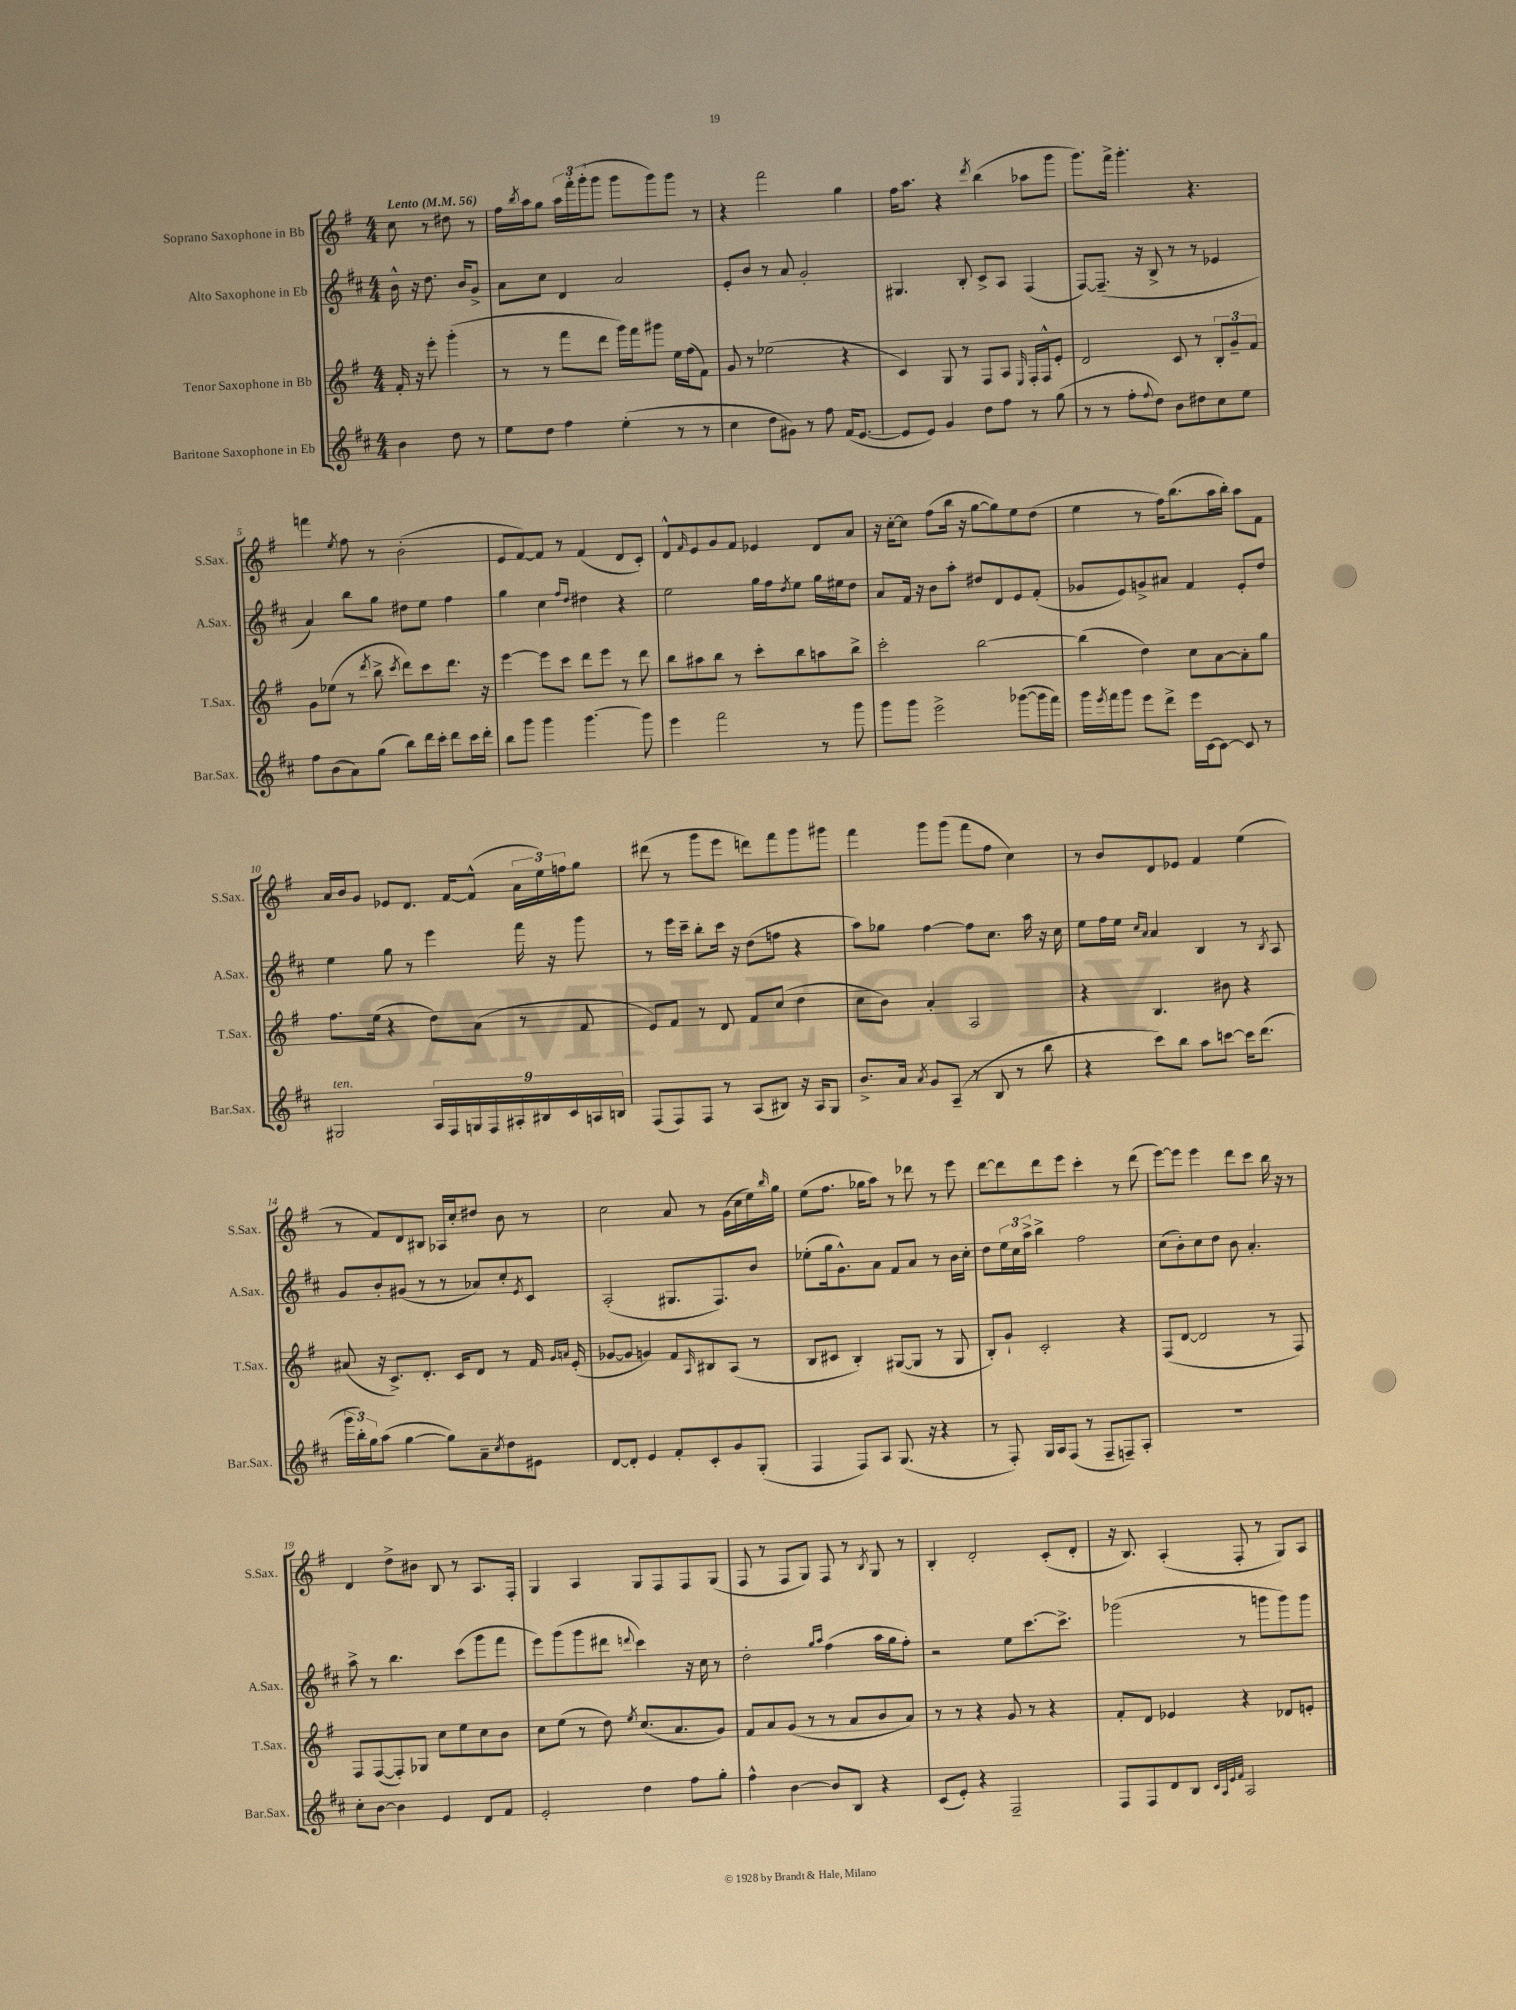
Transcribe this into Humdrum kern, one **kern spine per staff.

**kern	**kern	**kern	**kern
*staff4	*staff3	*staff2	*staff1
*clefG2	*clefG2	*clefG2	*clefG2
*k[f#c#]	*k[f#]	*k[f#c#]	*k[f#]
*M4/4	*M4/4	*M4/4	*M4/4
*MM56	*MM56	*MM56	*MM56
4b	16f#'	16b^^	8cc
.	16r	16r	.
.	8eee'	8.dd	8r
8dd	(4ggg'	.	8dd#
.	.	16b	.
8r	.	8g^	8r
=	=	=	=
8ee	8r	8a	16ff#
.	.	.	8qbb
.	.	.	16aa
8dd	8r	8cc#	8gg
4ff#	8fff#	4d	24aa
.	.	.	24fff#'
.	.	.	(24ggg'
.	8ddd	.	8ggg
(4ee'	16ggg)	2a	8ggg
.	16fff#	.	.
.	8ggg#	.	8ggg)
8r	16ee	.	8ggg
.	(16ff#	.	.
8r	8f#)	.	8r
=	=	=	=
4cc#	8g	8e'	4r
.	8r	8b	.
8dd	(2ee-	8r	2fff#
8g#)	.	8a	.
8r	.	2g'	.
8ff#	.	.	.
(16f#	4r	.	4gg
[8.e	.	.	.
=	=	=	=
8e]	4c)	4.G#	16ff#
.	.	.	8.aa
8e)	.	.	.
4g	8G	.	4r
.	8r	8B'	.
.	.	.	8qddd
8dd	8F#	8c#^	(4bb
8ff#	8A	8A	.
.	16qqE	.	.
8r	16F#'	(4F#	8aa-
.	16F#^^	.	.
(8gg	8e'	.	8ggg
=	=	=	=
8r	2d	[8F#)	8.ggg)
8r	.	(8.F#~]	.
.	.	.	16fff#^
8ff#'	.	.	4.ggg'
.	.	16r	.
8qqff#	.	.	.
8dd)	.	8B^	.
8b	8c	8r	.
8dd#	8r	8r	4.r
8cc#	12B'	4e-	.
.	12g~	.	.
8ee	.	.	.
.	12f#	.	.
=	=	=	=
8ff#	8g	4a)	4fff
(8b	(8ee-	.	.
.	.	.	8qee
8a)	8r	8bb	8ff#
.	8qddd	.	.
(8gg	8bb^	8gg	8r
.	8qccc	.	.
8bb)	8ddd)	8dd#	(2b'
16ddd	8ccc	8ee	.
16ccc#'	.	.	.
8ddd	8.ddd	4ff#	.
16ccc#	.	.	.
16ddd'	16r	.	.
=	=	=	=
8bb	[4eee	4gg	8e
8ggg	.	.	[8f#)
4ggg	8eee]	4cc#	8f#]
.	8ccc	.	8r
.	.	16qqff#	.
.	.	16qqdd	.
[4.ggg	8ddd	4dd#	(4f#
.	8eee	.	.
.	8r	4r	8d
8ggg]	8ddd	.	8c')
=	=	=	=
4eee	8bb	2ee	8d^^
.	.	.	16qqf#
.	8aa#	.	8e
2fff#	8bb	.	8g
.	8r	.	8f#
.	8ccc'	16gg	4e-
.	.	16ff#	.
.	.	8qdd	.
.	8bb	8ee	.
8r	8aa	16gg	8d
.	.	16ee#	.
8ggg	8bb^	8dd	8a
=	=	=	=
8ggg	2ccc'	8a	16r
.	.	.	[16cc'
8ggg	.	16f#	8cc]
.	.	16r	.
2eee^	.	8b	(8ff#
.	.	8aa'	16bb
.	.	.	16r
.	[2bb	8dd#	[8gg
.	.	8d	8gg])
([8ggg-	.	8e	8ee
16ggg-]	.	(8f#'	(8dd
16fff#)	.	.	.
=	=	=	=
16ggg	(4bb]	8g-	4ee
8qeee	.	.	.
16fff#	.	.	.
8ggg	.	8e)	.
8eee	4dd)	8g^	8r
8ddd^	.	8a#	16ff#)
.	.	.	(8.bb
16eee	8cc	4f#	.
[16c#	.	.	.
8c#_	[8a	.	16aa
.	.	.	16bb')
8c#]	8a']	8e'	8aa
8r	8gg	8dd	8f#
=	=	=	=
2G#	8.ff#	4ee	16a
.	.	.	16b
.	.	.	8g
.	(16ee	.	.
.	4r	8gg	8e-
.	.	8r	8.d
18A	8dd)	4eee	.
18F#	.	.	.
.	.	.	[16f#
18G	.	.	.
.	(8a	.	(8f#^^]
18F#	.	.	.
18A#'	.	.	.
.	8r	16fff#	24a
18B#	.	.	.
.	.	.	24ee)
.	.	16r	.
18c#	.	.	24ff
.	8f#	8ggg	8gg
18A	.	.	.
18B	.	.	.
=	=	=	=
(8F#	8e)	8r	(8ddd#
8F#)	8f#	16eee	8r
.	.	16ccc#~	.
8F#	8r	8bb'	8ggg
8r	8d	16ccc#	8eee
.	.	16r	.
(8A	8f#	(8dd	8ddd)
8B#)	(8cc	8ff	8fff#
16r	4dd	4r	8ggg
16A	.	.	.
8G	.	.	8ggg#
=	=	=	=
8.b^	8cc	8aa)	4fff#
.	8b)	8gg-	.
16a	.	.	.
8qa	.	.	.
8g	4a'	[4ff#	8ggg
(8A~	.	.	(8ggg
8r	2A	8ff#]	8fff#
8B	.	8.cc#	8ff#
8r	.	.	4cc)
.	.	16aa	.
8bb	.	16r	.
.	.	16cc#	.
=	=	=	=
4r	4r	8ee	8r
.	.	16ff#	8b
.	.	16ee	.
.	.	16qqcc#	.
.	.	16qqa	.
8ccc#)	4.B	4a	8d
8bb	.	.	8e-
8aa	.	4B	4f#
[8ccc	8b#	.	.
16ccc]	4r	8r	(4ee
(8.ddd	.	.	.
.	.	8qB	.
.	.	8A	.
=	=	=	=
24ggg	(8a#	8g	8r
24bb')	.	.	.
24gg	.	.	.
(8aa	16r	8b'	8f#)
.	8.c^)	.	.
[4gg	.	(8g#	8d
.	8.d'	8r	8B#
8gg])	.	8r	16A-
.	16c	.	16cc'
8a~	8d	8a-)	8dd#
8qcc#	.	.	.
8dd	8r	8cc#'	8b
.	.	8qe	.
8e#	16f#	8c#	8r
.	16qqg	.	.
.	16qqa	.	.
.	(16e'	.	.
=	=	=	=
[8d	[8g-	(2A'	2cc
8d']	8g-]	.	.
4e	4g)	.	.
8f#'	8f#	8.G#	8a
.	16qqA	.	.
8c#'	8B#	.	8r
.	.	8.F#)	.
8g	(8A	.	(16g
.	.	.	16cc
(8G'	8r	8b	16ee)
.	.	.	16qqbb
.	.	.	16gg
=	=	=	=
4F#	8B	(8ee-'	(8ee
.	8c#	16gg	8.ff#
.	.	8.g^^)	.
8F#)	4B')	.	.
.	.	.	16gg-
8A	.	8a	8aa)
(8.G	([8G#	8f#	8r
.	8G#]	8a	8ddd-
16r	.	.	.
4r	8r	8r	8r
.	8G#	16b	8eee
.	.	16cc#'	.
=	=	=	=
8r	8B')	8dd	[8ddd
8F#')	8g`	24ee	8ddd]
.	.	24cc#	.
.	.	24aa^	.
16G	2c'	4bb^	8ddd
16A	.	.	.
(8F#	.	.	8eee
8r	.	2ff#	4ccc'
8F#~	.	.	.
8F~)	4r	.	8r
8A'	.	.	(8ddd
=	=	=	=
1r	(8F#	(8cc#	[8eee)
.	[8d	8b')	8eee]
.	2d]	8cc#	4eee
.	.	8dd	.
.	.	8b	8ddd
.	.	4.a'	8ccc
.	8r	.	16bb
.	.	.	16r
.	8F#)	.	8r
=	=	=	=
8cc#'	8F#	8aa^	4d
[8b	([8F#	8r	.
4b]	8F#'])	4.bb	8dd^
.	8G-	.	8b#
4e	8cc	.	8B
.	8ee	(8ccc#	8r
8d	8cc	8ggg	8.A
8f#	8b	8fff#	.
.	.	.	16F#'
=	=	=	=
2e'	8cc	8eee)	4G
.	(8ee	(8ggg	.
.	8r	8ggg	4A
.	8dd)	8ddd#	.
.	8qee	8qqddd	.
4dd	(8.cc	4ccc#)	8G
.	.	.	8F#
.	8.a	.	.
8ff#	.	16r	8F#
.	.	16cc#	.
8gg'	8g)	8r	(8G
=	=	=	=
4ff#^^	8f#	2dd'	8F#
.	8a	.	8r
[4b	(8g	.	8F#
.	8r	.	8G)
.	.	16qqgg	.
.	.	16qqaa	.
8b]	8r	(4ff#	8F#
8B	8a	.	8r
.	.	.	8qB
4r	8b	16aa	8G
.	.	16gg	.
.	8a)	8ff#')	8r
=	=	=	=
(8c#	8r	2r	4B'
8e')	8r	.	.
4r	4r	.	2d'
2F#~	8g	8ee	.
.	8r	[8.ccc#	.
.	4r	.	(8c'
.	.	8.ccc#^]	.
.	.	.	8d'
=	=	=	=
8F#	8f#'	(2ggg-	16r
.	.	.	8.B)
8F#	8d	.	.
8d	4e-	.	(4A'
8B	.	.	.
32qqc#	.	.	.
32qqA	.	.	.
32qqe	.	.	.
32qqf#	.	.	.
2A	4r	8r	8F#'
.	.	8ggg	8r
.	8d-	8ggg)	8G)
.	8e'	8ggg	8A
==	==	==	==
*-	*-	*-	*-
